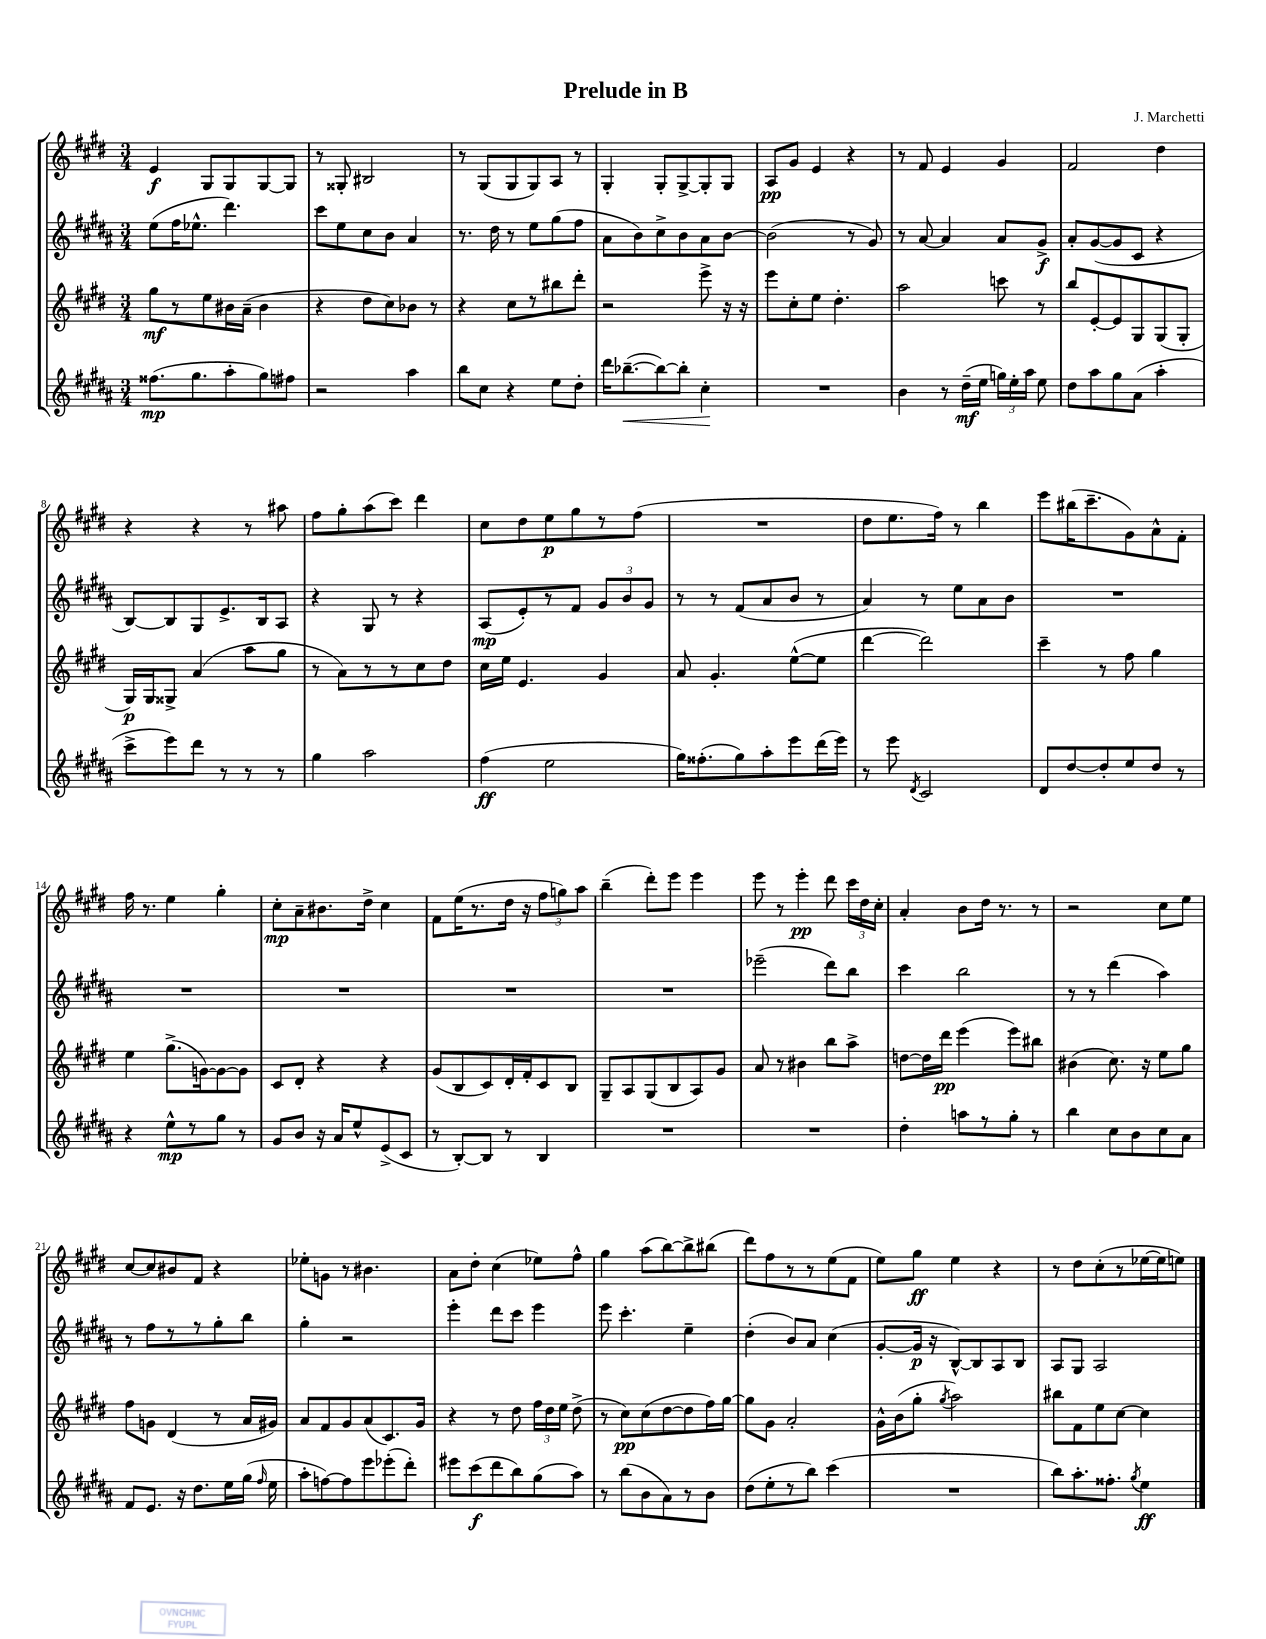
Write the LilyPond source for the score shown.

\header { title = "Prelude in B" composer = "J. Marchetti" }
<<
\new StaffGroup <<
\new Staff = "s0" {
    \clef treble \key e \major \numericTimeSignature \time 3/4
    \autoBeamOff e'4\f gis8[ gis8 gis8~ gis8] |
    r8 gisis8-. bis2 |
    r8 gis8[( gis8 gis8) a8] r8 |
    gis4-. gis8[-. gis8~-> gis8-. gis8] |
    a8[\pp gis'8] e'4 r4 |
    r8 fis'8 e'4 gis'4 |
    fis'2 dis''4 |
    r4 r4 r8 ais''8 |
    fis''8[ gis''8-. a''8( cis'''8]) dis'''4 |
    cis''8[ dis''8 e''8\p gis''8 r8 fis''8]( |
    R2. |
    dis''8[ e''8. fis''16]) r8 b''4 |
    e'''8[ bis''16( cis'''8.-- gis'8) a'8-^ fis'8]-. |
    fis''16 r8. e''4 gis''4-. |
    cis''8[-.\mp a'8-- bis'8. dis''16]-> cis''4 |
    fis'8[ e''16( r8. dis''16] r16 \tuplet 3/2 { fis''8[ g''8) a''8] } |
    b''4--( dis'''8[-.) e'''8] e'''4 |
    e'''8 r8 e'''4-.\pp dis'''8 \tuplet 3/2 { cis'''16[ dis''16 cis''16]-. } |
    a'4-. b'8[ dis''16] r8. r8 |
    r2 cis''8[ e''8] |
    cis''8[~ cis''8 bis'8 fis'8] r4 |
    ees''8[-. g'8] r8 bis'4. |
    a'8[ dis''8]-. cis''4( ees''8[) fis''8]-^ |
    gis''4 a''8[( b''8~) b''8-> bis''8]( |
    dis'''8[) fis''8 r8 r8 e''8( fis'8] |
    e''8[) gis''8]\ff e''4 r4 |
    r8 dis''8[ cis''8-.( r8 ees''16~ ees''16 e''8]) \bar "|." |
}
\new Staff = "s1" {
    \clef treble \key b \major \numericTimeSignature \time 3/4
    \autoBeamOff e''8[( fis''16 ees''8.]-^ dis'''4.) |
    cis'''8[ e''8 cis''8 b'8] ais'4 |
    r8. dis''16 r8 e''8[ gis''8( fis''8] |
    ais'8[ b'8) cis''8-> b'8 ais'8 b'8]~ |
    b'2( r8 gis'8) |
    r8 ais'8~ ais'4 ais'8[ gis'8]->\f |
    ais'8[-. gis'8~( gis'8 cis'8] r4 |
    b8[~) b8 gis8 e'8.-> b16 ais8] |
    r4 gis8 r8 r4 |
    ais8[\mp( e'8-.) r8 fis'8] \tuplet 3/2 { gis'8[ b'8 gis'8] } |
    r8 r8 fis'8[( ais'8 b'8] r8 |
    ais'4) r8 e''8[ ais'8 b'8] |
    R2. |
    R2. |
    R2. |
    R2. |
    R2. |
    ees'''2--( dis'''8[) b''8] |
    cis'''4 b''2 |
    r8 r8 dis'''4( ais''4) |
    r8 fis''8[ r8 r8 gis''8-. b''8] |
    gis''4-. r2 |
    e'''4-. dis'''8[ cis'''8] e'''4 |
    e'''8 cis'''4.-. e''4-- |
    dis''4-.( b'8[) ais'8] cis''4( |
    gis'8[~-. gis'16]\p r16 b8[~-^) b8 ais8 b8] |
    ais8[ gis8] ais2 \bar "|." |
}
\new Staff = "s2" {
    \clef treble \key e \major \numericTimeSignature \time 3/4
    \autoBeamOff gis''8[\mf r8 e''8 bis'16 a'16]--( bis'4 |
    r4 dis''8[ cis''8) bes'8] r8 |
    r4 cis''8[ r8 bis''8 dis'''8]-. |
    r2 e'''8-> r16 r16 |
    e'''8[ cis''8-. e''8] dis''4.-. |
    a''2 c'''8 r8 |
    b''8[ e'8~-. e'8 gis8 gis8( gis8]-. |
    gis16[\p) gis16 gisis8]-> a'4( a''8[ gis''8] |
    r8 a'8[) r8 r8 cis''8 dis''8] |
    cis''16[ e''16] e'4. gis'4 |
    a'8 gis'4.-. e''8[~-^( e''8] |
    dis'''4~ dis'''2) |
    cis'''4-- r8 fis''8 gis''4 |
    e''4 gis''8.[->( g'16~) g'8~ g'8] |
    cis'8[ dis'8]-. r4 r4 |
    gis'8[( b8 cis'8) dis'16-. fis'16-. cis'8 b8] |
    gis8[-- a8 gis8( b8 a8) gis'8] |
    a'8 r8 bis'4 b''8[ a''8]-> |
    d''8[~ d''16 dis'''16]\pp e'''4( e'''8[) bis''8] |
    bis'4( cis''8.) r16 e''8[ gis''8] |
    fis''8[ g'8] dis'4( r8 a'16[ gis'16]) |
    a'8[ fis'8 gis'8 a'8( cis'8.) gis'16] |
    r4 r8 dis''8 \tuplet 3/2 { fis''16[ dis''16 e''16] } dis''8->( |
    r8 cis''8[\pp) cis''8( dis''8~ dis''8 fis''16) gis''16]~ |
    gis''8[ gis'8] a'2-. |
    gis'16[-^ b'16( gis''8]-. \acciaccatura { gis''8 } a''2) |
    bis''8[ fis'8 e''8 cis''8]~ cis''4 \bar "|." |
}
\new Staff = "s3" {
    \clef treble \key b \major \numericTimeSignature \time 3/4
    \autoBeamOff fisis''8.[\mp( gis''8. ais''8-. gis''8) fis''8] |
    r2 ais''4 |
    b''8[ cis''8] r4 e''8[ dis''8]-. |
    dis'''16[ bes''8.~--\<( bes''8~) bes''8]-. cis''4-.\! |
    R2. |
    b'4 r8 dis''16[--\mf( e''16] \tuplet 3/2 { g''16[) e''16-. ais''16] } e''8 |
    dis''8[ ais''8 gis''8 ais'8]( ais''4-. |
    cis'''8[-> e'''8) dis'''8] r8 r8 r8 |
    gis''4 ais''2 |
    fis''4\ff( e''2 |
    gis''16[) fisis''8.-.( gis''8) ais''8-. e'''8 dis'''16( e'''16]) |
    r8 e'''8 \acciaccatura { dis'8 } cis'2 |
    dis'8[ dis''8~ dis''8-. e''8 dis''8] r8 |
    r4 e''8[-^\mp r8 gis''8] r8 |
    gis'8[ b'8] r16 ais'16[ e''8-^ e'8->( cis'8] |
    r8 b8[~-.) b8] r8 b4 |
    R2. |
    R2. |
    dis''4-. a''8[ r8 gis''8]-. r8 |
    b''4 cis''8[ b'8 cis''8 ais'8] |
    fis'8[ e'8.] r16 dis''8.[ e''16 gis''16]( \grace { fis''16 } e''16 |
    ais''8[-. f''8~) f''8 e'''8 ees'''8-.( dis'''8]-.) |
    eis'''8[ cis'''8\f( dis'''8 b''8) gis''8( ais''8]) |
    r8 b''8[( b'8 ais'8) r8 b'8] |
    dis''8[( e''8-. r8 b''8]) cis'''4( |
    R2. |
    b''8[) ais''8.-. fisis''8.]-. \acciaccatura { gis''8 } e''4\ff \bar "|." |
}
>>
>>
